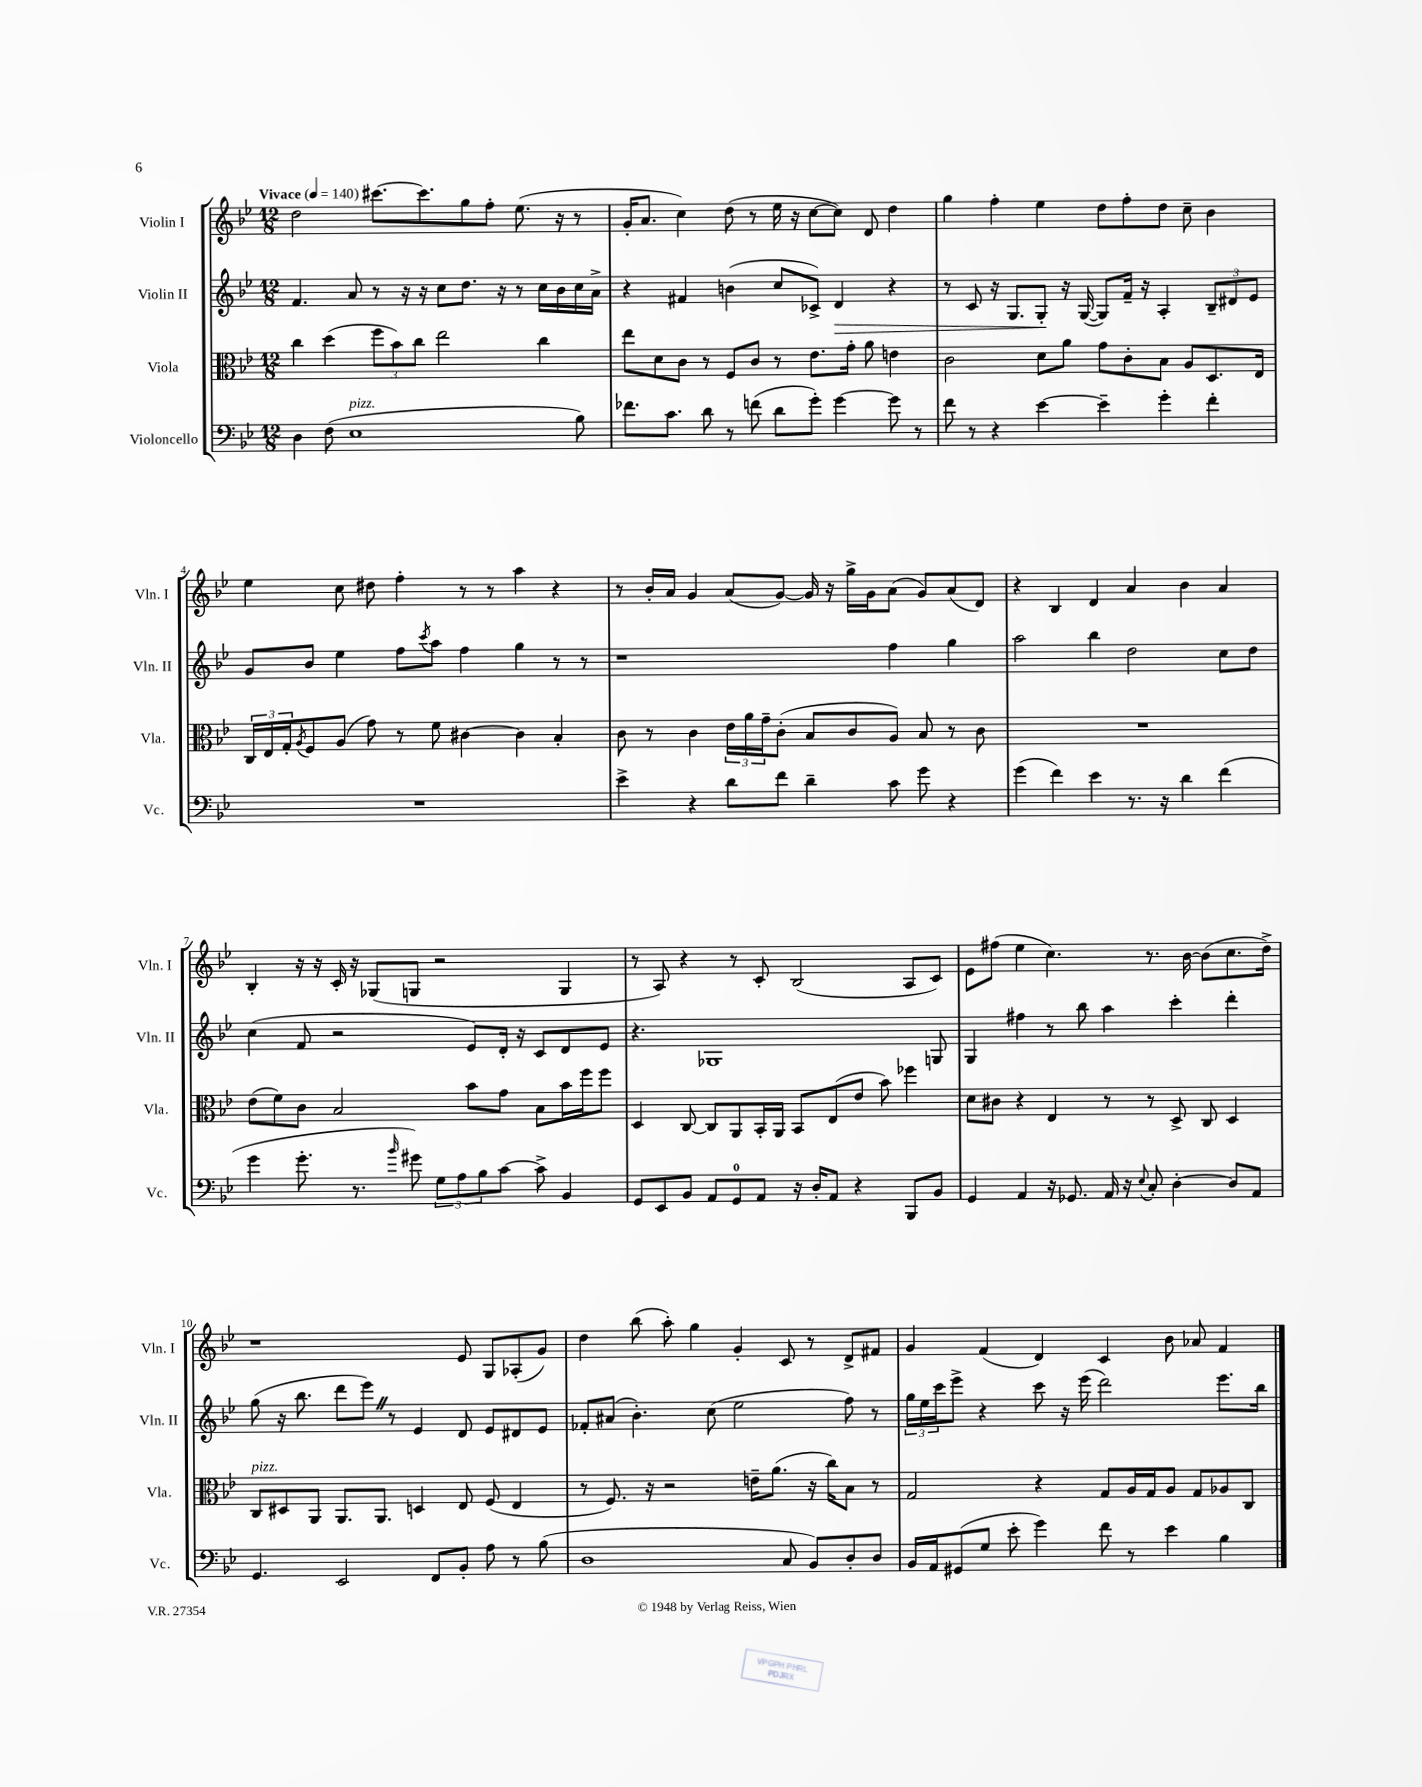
<<
\new StaffGroup <<
\new Staff = "s0" \with { instrumentName = "Violin I" shortInstrumentName = "Vln. I" } {
    \clef treble \key bes \major \numericTimeSignature \time 12/8 \tempo "Vivace" 4 = 140
    d''2 cis'''8.~ cis'''8. g''8 f''8-. ees''8.( r16 r8 |
    g'16-. a'8. c''4) d''8( r8 ees''16 r16 c''8~ c''8) d'8 d''4 |
    g''4 f''4-. ees''4 d''8 f''8-. d''8 c''8-- bes'4 |
    ees''4 c''8 dis''8 f''4-. r8 r8 a''4 r4 |
    r8 bes'16-. a'16 g'4 a'8( g'8~) g'16 r16 g''16-> g'16 a'8( g'8) a'8( d'8) |
    r4 bes4 d'4 a'4 bes'4 a'4 |
    bes4-. r16 r16 c'16-. r16 ges8( g8 r2 g4 |
    r8 a8) r4 r8 c'8-. bes2( a8 c'8) |
    ees'8 fis''8( ees''4 c''4.) r8. bes'16~ bes'8( c''8. d''16->) |
    r1 ees'8 g8 aes8-.( g'8) |
    d''4 bes''8( a''8-.) g''4 g'4-. c'8 r8 d'8-> fis'8 |
    g'4 f'4( d'4) c'4 bes'8 aes'8 f'4 \bar "|." |
}
\new Staff = "s1" \with { instrumentName = "Violin II" shortInstrumentName = "Vln. II" } {
    \clef treble \key bes \major \numericTimeSignature \time 12/8
    f'4. a'8 r8 r16 r16 c''8 d''8. r16 r8 c''16 bes'16 c''16 a'16-> |
    r4 fis'4 b'4( c''8 ces'8->) d'4\> r4 |
    r8 c'8 r16 g8. g8-.\! r16 g16~( g8) f'16-- r16 a4-. \tuplet 3/2 { bes8-- dis'8 ees'8 } |
    g'8 bes'8 ees''4 f''8 \acciaccatura { c'''8 } a''8 f''4 g''4 r8 r8 |
    r1 f''4 g''4 |
    a''2 bes''4 d''2 c''8 d''8 |
    c''4( f'8 r2 ees'8) d'16-. r16 c'8 d'8 ees'8 |
    r4. ges1 g8 |
    g4 fis''4 r8 bes''8 a''4 c'''4-. d'''4-. |
    g''8( r16 bes''8. d'''8 ees'''8) \once \override BreathingSign.text = \markup { \musicglyph "scripts.caesura.straight" } \breathe r8 ees'4 d'8 ees'8 dis'8 ees'8 |
    fes'8-. ais'8( bes'4.-.) c''8( ees''2 f''8) r8 |
    \tuplet 3/2 { g''16 ees''16 c'''16 } ees'''8-> r4 c'''8 r16 ees'''16( d'''2) ees'''8. bes''16 \bar "|." |
}
\new Staff = "s2" \with { instrumentName = "Viola" shortInstrumentName = "Vla." } {
    \clef alto \key bes \major \numericTimeSignature \time 12/8
    c''4 d''4( \tuplet 3/2 { f''8 bes'8) c''8 } ees''2 c''4 |
    ees''8 d'8 c'8 r8 f8 c'8 r8 ees'8. g'16-. a'8 e'4 |
    c'2 d'8 a'8 g'8 c'8-. bes8 a8 d8. ees16 |
    \tuplet 3/2 { c16 ees16 g16-. } \acciaccatura { a8 } f8 a8( g'8) r8 f'8 cis'4~ cis'4 bes4-. |
    c'8 r8 c'4 \tuplet 3/2 { ees'16 a'16 g'16-- } c'8-.( bes8 c'8 a8) bes8 r8 c'8 |
    R1. |
    ees'8( f'8) c'8 bes2 bes'8 g'8 bes8 bes'16 f''16 f''8 |
    d4 c8~ c8 a,8 bes,16-. a,16 bes,8 ees8( ees'8 bes'8) fes''4 |
    d'8 cis'8 r4 ees4 r8 r8 d8-> c8 d4 |
    c8^\markup { \italic "pizz." } dis8 a,8 a,8. a,8. d4 ees8 f8( ees4 |
    r8 f8.) r16 r2 e'16-- a'8.( r16 c''16) bes8 r8 |
    g2 r4 g8 a16 g16 a8 g8 aes8 c8 \bar "|." |
}
\new Staff = "s3" \with { instrumentName = "Violoncello" shortInstrumentName = "Vc." } {
    \clef bass \key bes \major \numericTimeSignature \time 12/8
    d4 f8( ees1^\markup { \italic "pizz." } bes8) |
    fes'8. c'8. d'8 r8 f'8( d'8 g'8-.) g'4~ g'8 r8 |
    f'8 r8 r4 ees'4~ ees'4-- g'4-. f'4-. |
    R1. |
    ees'4-> r4 d'8 f'8 d'4-- c'8 g'8 r4 |
    g'4( f'4) ees'4 r8. r16 d'4 f'4( |
    g'4 g'8.-. r8. \grace { bes'16 } gis'8) \tuplet 3/2 { g8 a8 bes8 } c'8~ c'8-> bes,4 |
    g,8 ees,8 bes,8 a,8 g,8-0 a,8 r16 d16-. a,8 r4 bes,,8 bes,8 |
    g,4 a,4 r16 ges,8. a,16 r16 \appoggiatura { ees8 } c8-. d4~-. d8 a,8 |
    g,4. ees,2 f,8 bes,8-. a8 r8 bes8( |
    d1 c8 bes,8) d8-. d8 |
    bes,16 a,16 gis,8( g8 ees'8-. g'4) f'8 r8 ees'4 bes4 \bar "|." |
}
>>
>>
